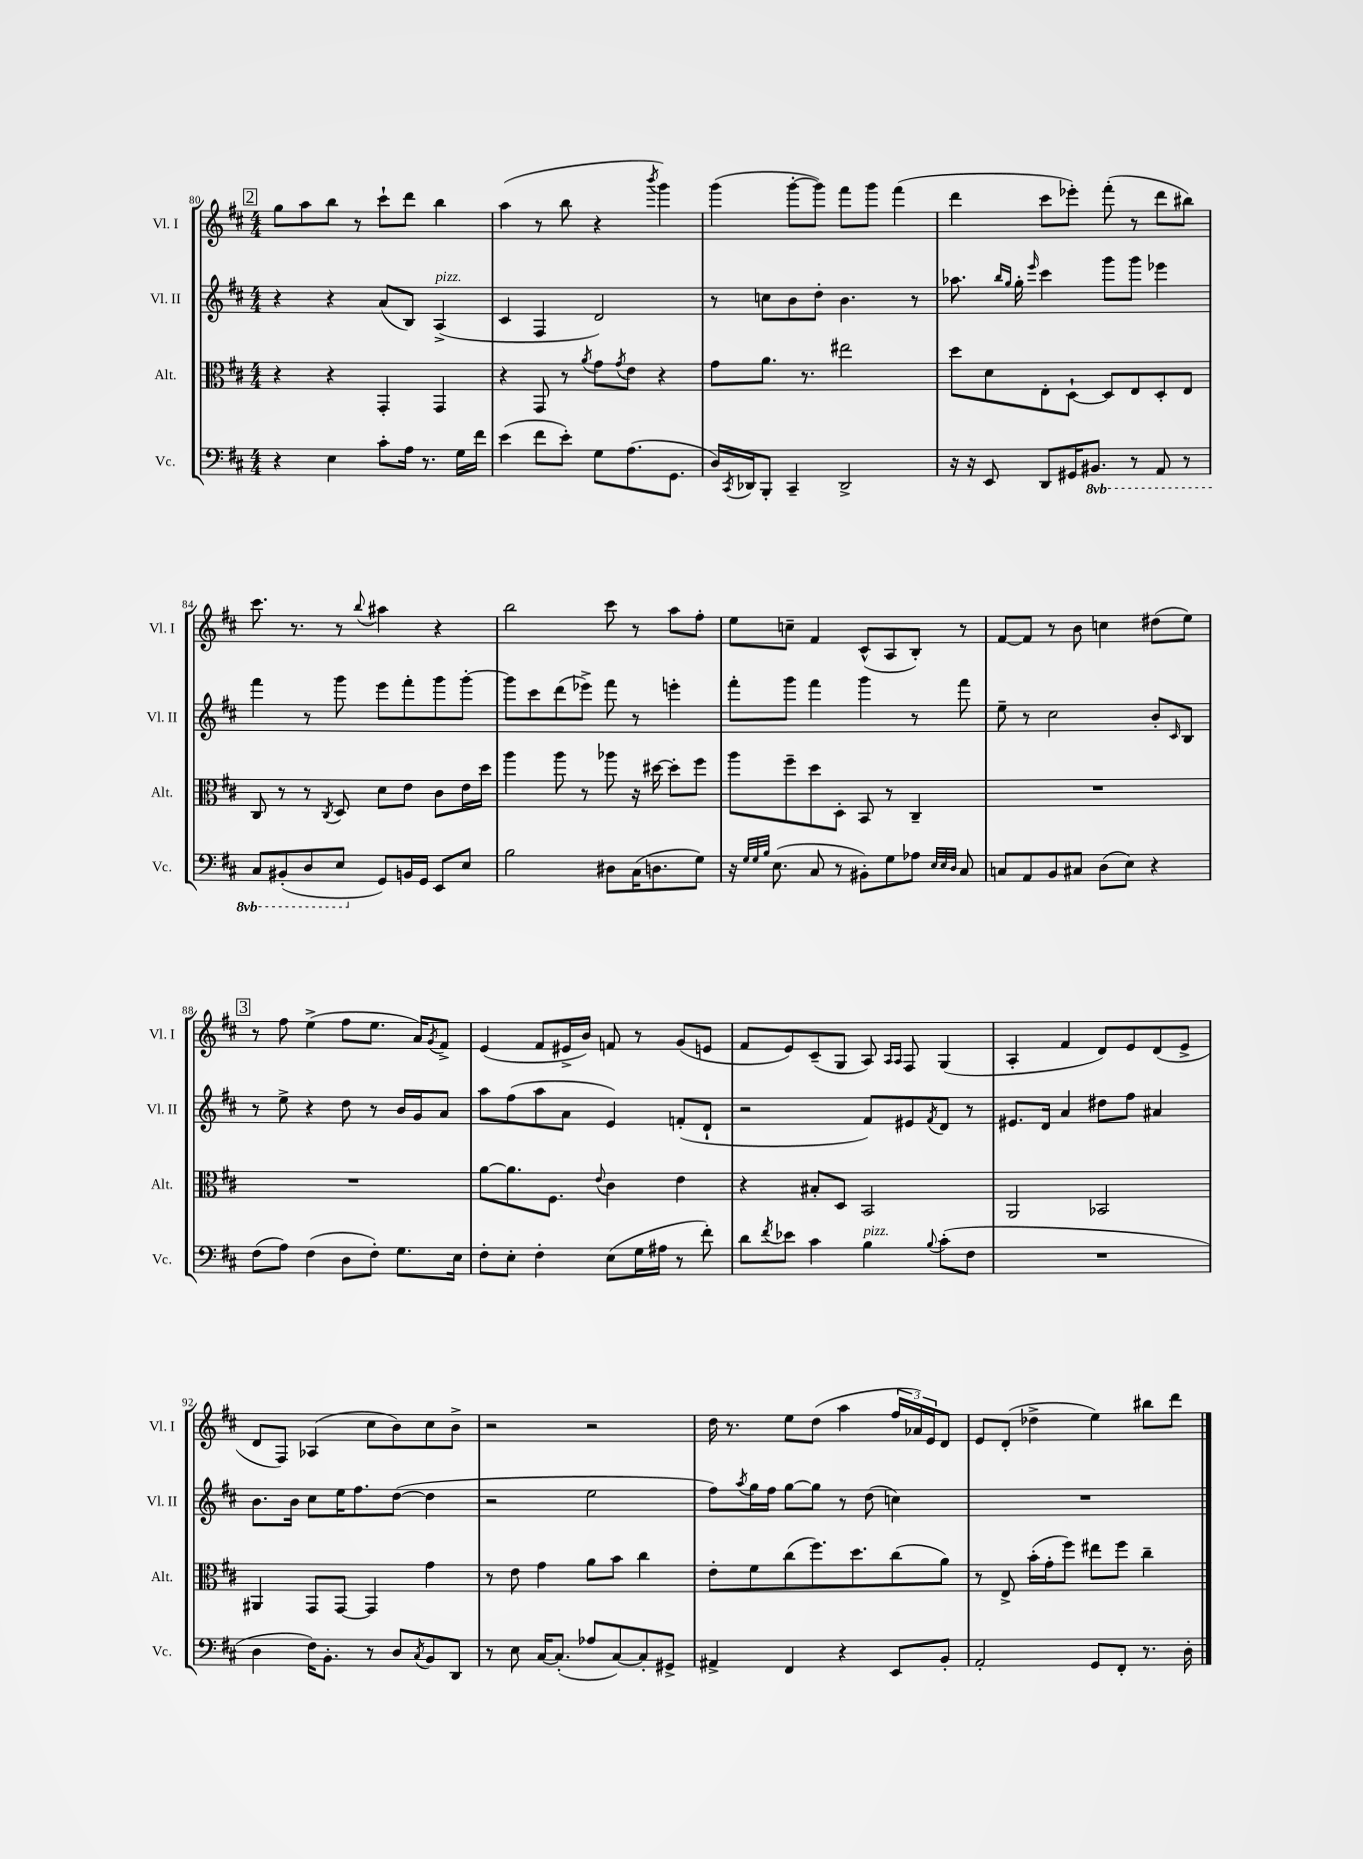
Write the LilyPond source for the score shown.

<<
\new StaffGroup <<
\new Staff = "s0" \with { instrumentName = "Vl. I" shortInstrumentName = "Vl. I" } {
    \clef treble \key d \major \numericTimeSignature \time 4/4
    \mark \markup { \box "2" } g''8 a''8 b''8 r8 cis'''8-! d'''8 b''4 |
    a''4( r8 b''8 r4 \acciaccatura { b'''8 } g'''4) |
    g'''4( g'''8~-. g'''8) fis'''8 g'''8 fis'''4( |
    d'''4 cis'''8 ees'''8-.) fis'''8-.( r8 d'''8 bis''8) |
    cis'''8. r8. r8 \appoggiatura { b''8 } ais''4 r4 |
    b''2 cis'''8 r8 a''8 fis''8-. |
    e''8 c''8-- fis'4 cis'8-^( a8 b8-.) r8 |
    fis'8~ fis'8 r8 b'8 c''4 dis''8( e''8) |
    \mark \markup { \box "3" } r8 fis''8 e''4->( fis''8 e''8. a'16) \acciaccatura { g'8 } fis'8-> |
    e'4( fis'8 eis'16-> b'16) f'8 r8 g'8( e'8 |
    fis'8 e'8) cis'8--( g8 a8) \grace { a16 a16 } fis8 g4( |
    a4-. fis'4 d'8) e'8 d'8( e'8-> |
    d'8 fis8) aes4( cis''8 b'8) cis''8 b'8-> |
    r2 r2 |
    d''16 r8. e''8 d''8( a''4 \tuplet 3/2 { fis''16 aes'16) e'16 } d'8 |
    e'8 d'8-.( des''4-> e''4) bis''8 d'''8 \bar "|." |
}
\new Staff = "s1" \with { instrumentName = "Vl. II" shortInstrumentName = "Vl. II" } {
    \clef treble \key d \major \numericTimeSignature \time 4/4
    \mark \markup { \box "2" } r4 r4 a'8( b8) a4->^\markup { \italic "pizz." }( |
    cis'4 fis4 d'2) |
    r8 c''8 b'8 d''8-. b'4. r8 |
    aes''8. \grace { b''16 g''16 } g''16-. \grace { e'''16 } cis'''4 g'''8 g'''8 ees'''4 |
    fis'''4 r8 g'''8 e'''8 fis'''8-. g'''8 g'''8~-. |
    g'''8 cis'''8 d'''8( ees'''8->) fis'''8 r8 e'''4-. |
    fis'''8-. g'''8 fis'''4 g'''4 r8 fis'''8 |
    e''8-- r8 cis''2 b'8-. \grace { cis'16 } b8 |
    \mark \markup { \box "3" } r8 e''8-> r4 d''8 r8 b'16 g'16 a'8 |
    a''8 fis''8( a''8 a'8 e'4) f'8-.( d'8-! |
    r2 fis'8) eis'8 \acciaccatura { fis'8 } d'8 r8 |
    eis'8. d'16 a'4 dis''8 fis''8 ais'4 |
    b'8. b'16 cis''8 e''16 fis''8. d''8~( d''4 |
    r2 e''2 |
    fis''8) \acciaccatura { a''8 } g''16 fis''16 g''8~ g''8 r8 d''8( c''4) |
    R1 \bar "|." |
}
\new Staff = "s2" \with { instrumentName = "Alt." shortInstrumentName = "Alt." } {
    \clef alto \key d \major \numericTimeSignature \time 4/4
    \mark \markup { \box "2" } r4 r4 g,4-. g,4 |
    r4 g,8 r8 \acciaccatura { a'8 } g'8 \acciaccatura { g'8 } e'8 r4 |
    g'8 a'8. r8. eis''2 |
    d''8 d'8 e8-. d8~-! d8 e8 d8-. e8 |
    cis8 r8 r8 \acciaccatura { cis8 } d8 d'8 e'8 cis'8 e'16 d''16 |
    a''4 a''8 r8 aes''8 r16 dis''16~ dis''8-. fis''8 |
    a''8 fis''8-- d''8 d8-. b,8 r8 cis4-- |
    R1 |
    \mark \markup { \box "3" } R1 |
    a'8~ a'8. fis8. \appoggiatura { e'8 } cis'4 e'4 |
    r4 bis8-. d8 b,2 |
    a,2 bes,2 |
    ais,4 g,8 g,8~ g,4 g'4 |
    r8 e'8 g'4 a'8 b'8 cis''4 |
    e'8-. fis'8 cis''8( fis''8.) d''8. cis''8( a'8) |
    r8 e8-> b'16-.( g'16-. fis''8) eis''8 fis''8 cis''4-- \bar "|." |
}
\new Staff = "s3" \with { instrumentName = "Vc." shortInstrumentName = "Vc." } {
    \clef bass \key d \major \numericTimeSignature \time 4/4 \set Staff.ottavationMarkups = #ottavation-simple-ordinals
    \mark \markup { \box "2" } r4 e4 cis'8-. a16 r8. g16 fis'16 |
    e'4( fis'8 e'8-.) g8 a8.( g,8. |
    d16) \acciaccatura { cis,8 } des,16 b,,8-. cis,4-- des,2-> |
    r16 r16 e,8 d,8 gis,16 \ottava #-1 bis,,8. r8 a,,8 r8 |
    cis,8 bis,,8-.( d,8 e,8 \ottava #0 g,8) b,!16 g,16 e,8 e8 |
    b2 dis8 cis16( d8. g8) |
    r16 \grace { g32 g32 b32 } e8.( cis8 r8 bis,8-.) g8 aes8 \grace { e32 e32 d32 } cis8 |
    c8 a,8 b,8 cis8 d8( e8) r4 |
    \mark \markup { \box "3" } fis8( a8) fis4( d8 fis8-.) g8. e16 |
    fis8-. e8-. fis4-. e8( g16 ais16 r8 fis'8-.) |
    d'8 \acciaccatura { fis'8 } ees'8 cis'4 b4^\markup { \italic "pizz." } \appoggiatura { b8 } cis'8-.( fis8 |
    R1 |
    d4 fis16) b,8.-. r8 d8 \acciaccatura { cis8 } b,8 d,8 |
    r8 e8 cis16~ cis8.-.( aes8 cis8~) cis8-. gis,8-> |
    ais,4-> fis,4 r4 e,8 b,8-. |
    a,2-. g,8 fis,8-. r8. d16-. \bar "|." |
}
>>
>>
\layout { \context { \Score currentBarNumber = #80 } }
